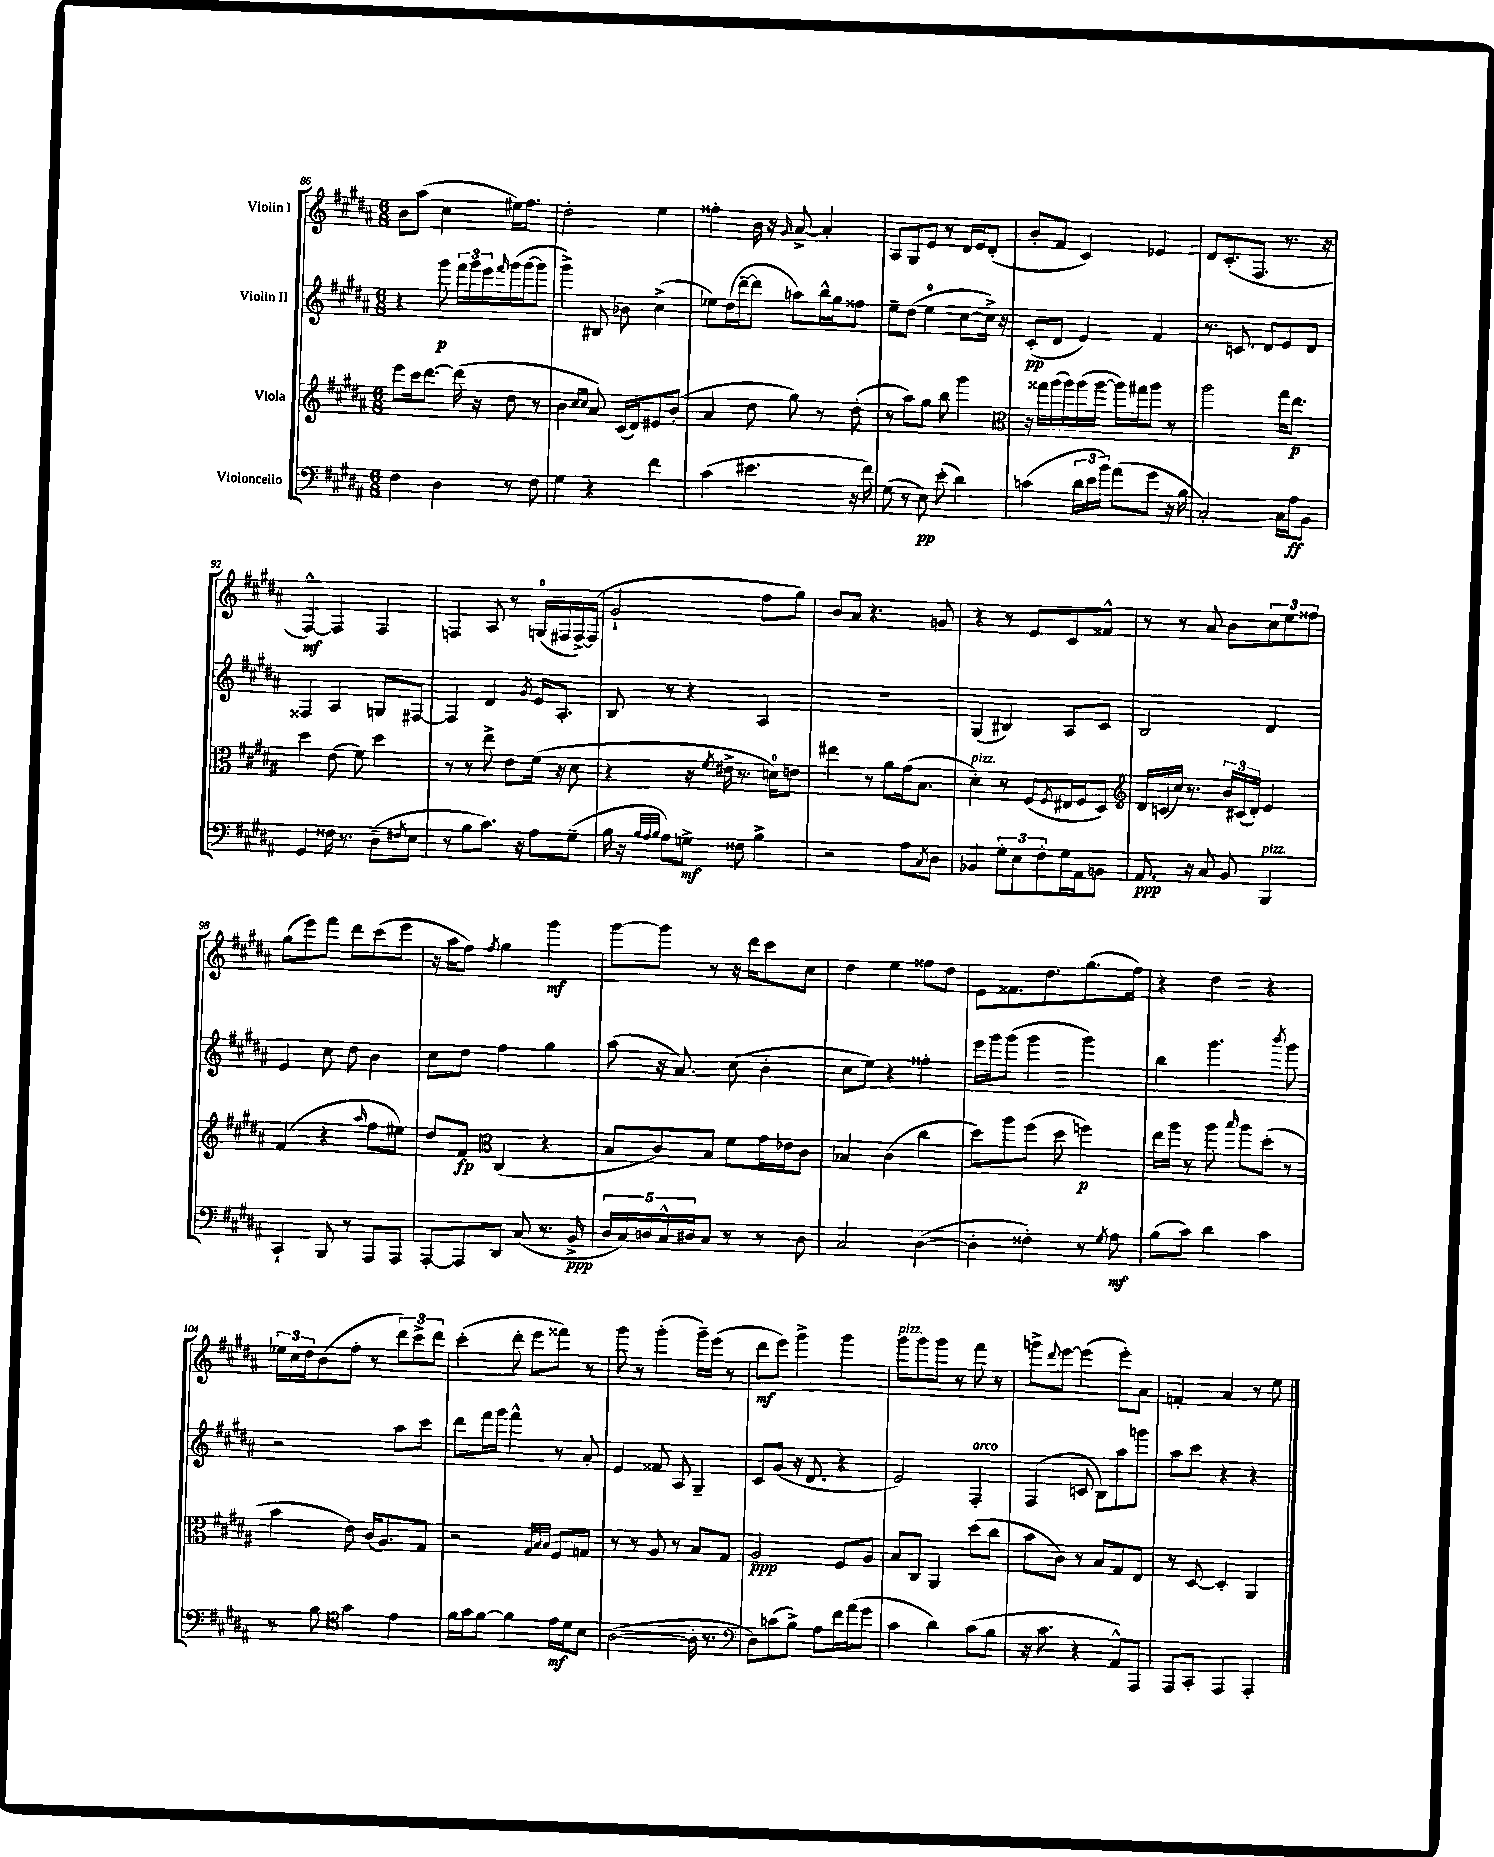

**kern	**kern	**kern	**kern
*staff4	*staff3	*staff2	*staff1
*clefF4	*clefG2	*clefG2	*clefG2
*k[f#c#g#d#a#]	*k[f#c#g#d#a#]	*k[f#c#g#d#a#]	*k[f#c#g#d#a#]
*M6/8	*M6/8	*M6/8	*M6/8
4F#	8eee	4r	8b
.	16ccc#	.	(8aa#
.	[8.ddd#	.	.
4D#	.	8ggg#	4cc#
.	(16ddd#]	24fff#	.
.	.	24ggg#	.
.	16r	.	.
.	.	24eee	.
.	.	16qqfff#	.
8r	8dd#	(16ggg#	16ee#)
.	.	[16ggg#	8.ff#
8F#	8r	8ggg#]	.
=	=	=	=
4G#	4b	4ggg#^)	2dd#'
.	16qqcc#	.	.
.	16qqcc#	.	.
4r	8a#)	8B#	.
.	(16c#	8b-	.
.	16d#)	.	.
4f#	8e#	(4cc#^	4ee
.	(8b'	.	.
=	=	=	=
(4c#	4a#	8ee-)	4ff##'
.	.	(16dd#	.
.	.	[16ddd#~	.
4.e#	8dd#	8ddd#]	16b
.	.	.	16r
.	.	.	16qqg#
.	8gg#)	8aa)	[8a#^
.	8r	16bb^^	4a#']
.	.	16gg#	.
16r	(8dd#'	8ff##	.
16f#)	.	.	.
=	=	=	=
(8G#	8r	8ee~	8A#
8r	8aa#)	(8dd#	8G#
8E)	8gg#	4ee	8e
(8e'	8bb	.	8r
4d#)	4ggg#	[8cc#	16d#
.	.	.	16e
.	.	16cc#^])	(8d#'
.	.	16r	.
=	=	=	=
*	*clefC3	*	*
(4c	16r	(8c#'	8b'
.	16gg##	.	.
.	(16aa#	8d#	8f#
.	16aa#)	.	.
24d#	(16aa#	4e)	4c#)
24e	.	.	.
.	[16aa#	.	.
24b)	.	.	.
(8a#	16aa#])	.	.
.	16gg#	.	.
8g#	8aa#	4f#	4e-
16r	8r	.	.
16B	.	.	.
=	=	=	=
[2C#')	2aa#	8.r	8d#
.	.	.	(8.c#'
.	.	8.c	.
.	.	.	8.F#
.	.	8d#	.
16C#]	16gg#	8e	8.r
16A#	8.ee	.	.
8BB	.	8d#	.
.	.	.	16r
=	=	=	=
4GG#	4dd#	4F##	[4F#^^)
16F##	(8e	4A#	4F#]
8.r	.	.	.
.	8f#)	.	.
(8D#~	4dd#	8G	4F#
8qF#	.	.	.
8E	.	[8F#	.
=	=	=	=
8r	8r	4F#]	4F
8B	8r	.	.
8.c#)	8ee^	4d#	8A#
.	8e	.	8r
16r	.	.	.
.	.	8qg#	.
8A#	(16f#	16e	(16G
.	16r	8.A#'	16F#
(8G#~	8d#	.	[16F#^)
.	.	.	(16F#]
=	=	=	=
16B	4r	8B	2g#`
16r	.	.	.
32qqB	.	.	.
32qqA#	.	.	.
32qqB	.	.	.
8A#)	.	8r	.
8G^	16r	4r	.
.	8qf#	.	.
.	16e#^	.	.
8F##	8.r	.	.
4B^	.	4A#	8ff#
.	16d)	.	.
.	8e	.	8gg#)
=	=	=	=
2r	4ee#	2.r	8b
.	.	.	8a#
.	8r	.	4.r
.	8a#	.	.
8A#	(16g#	.	.
.	8.B	.	.
8qC#	.	.	.
8D#	.	.	8g
=	=	=	=
4BB-	4d#')	(4G#	4r
12G#'	8r	4B#)	8r
12E	.	.	.
.	(8F#	.	8e
12F#'	.	.	.
.	8qF#	.	.
16G#	16E#	8A#	8c#
16AA#	16F#	.	.
8BB	8D#)	8c#	8f##^^
=	=	=	=
*	*clefG2	*	*
8.AA#	16d#	2B	8r
.	(16c	.	.
.	16cc#)	.	8r
16r	8.r	.	.
8C#	.	.	8a#
8BB	24b	.	8b
.	(24c#	.	.
.	24d#')	.	.
4BBB	4e	4d#	12cc#
.	.	.	12ee
.	.	.	12ff##
=	=	=	=
4CC#`	(4f#	4e	(8gg#
.	.	.	8eee)
8BBB	4r	8cc#	8fff#
8r	.	8dd#	8ddd#
.	16qqaa#	.	.
8AAA#	8ff#	4b	(8ccc#
8AAA#	8ee#)	.	8eee
=	=	=	=
[8AAA#'	8dd#	8cc#	16r
.	.	.	16aa#
8AAA#]	8f#	8dd#	8ff#)
*	*clefC3	*	*
.	.	.	8qff#
8DD#	(4C#	4ff#	4gg#
(8C#	.	.	.
8.r	4r	4gg#	4ggg#
16BB^	.	.	.
=	=	=	=
20D#	8B	(8aa#	[8ggg#
20C#)	.	.	.
20D	.	.	.
.	8c#)	16r	8ggg#]
20C#^^	.	.	.
.	.	8.a#)	.
20D#	.	.	.
8C#	8B	.	8r
8r	8f#	(8cc#	16r
.	.	.	16ddd#
8r	16g#	4b'	8ccc#
.	16e-	.	.
8D#	8c#	.	8cc#
=	=	=	=
2C#	4B-	8cc#	4dd#
.	.	8ee)	.
.	(4c#	4r	4ee
([4D#	4cc#	4ff##'	8ff##
.	.	.	8dd#
=	=	=	=
4D#']	8dd#)	16eee	8e
.	.	16ggg#	.
.	8aa#	(8ggg#	8.f##
4F##')	(8ff#	4ggg#	.
.	.	.	8.dd#
.	8dd#	.	.
8r	4ff)	4ggg#)	(8.gg#
8qG#	.	.	.
8A#	.	.	.
.	.	.	16ff#)
=	=	=	=
(8B	16ee	4bb	4r
.	16aa#	.	.
8c#)	8r	.	.
4d#	8aa#	4.ggg#	4dd#
.	16qqbb	.	.
.	8aa#	.	.
4c#	(8dd#'	.	4r
.	.	8qbbb	.
.	8r	8ggg#	.
=	=	=	=
8r	4b	2r	24ee-
.	.	.	24cc#
.	.	.	24dd#
8B	.	.	(8b
*clefC4	*	*	*
4g#	8e)	.	8ff#'
.	(16c#	.	8r
.	8.A#)	.	.
4e	.	8aa#	12ddd#)
.	.	.	12ccc#^
.	8G#	8ccc#	.
.	.	.	12ddd#
=	=	=	=
16f#	2r	8ddd#	(4ccc#'
16g#	.	.	.
[8f#	.	16fff#	.
.	.	16ggg#	.
4f#]	.	4fff#^^	8ddd#'
.	.	.	8eee
.	32qqG#	.	.
.	32qqB	.	.
.	32qqB	.	.
16e	8F#	8r	8fff##)
16d#	.	.	.
8B	8G	8a#'	8r
=	=	=	=
([2A#	8r	4e	8ggg#
.	8r	.	8r
.	8A#	8f##	(4ggg#'
.	8r	8A#	.
16A#']	8B	4G#~	16ggg#~)
8.r	.	.	(16eee
.	8G#	.	8r
=	=	=	=
*clefF4	*	*	*
8D#)	2A#	8c#	8ddd#
(8c	.	(8g#	8eee)
8B^)	.	16r	4ggg#^
.	.	8.d#	.
8A#	.	.	.
16f#	8F#	4r	4ggg#
(16a#	.	.	.
8g#	8A#	.	.
=	=	=	=
4c#	8B	2e)	8ggg#
.	8C#	.	8ggg#
4d#)	4AA#	.	8ggg#
.	.	.	8r
(8c#	(8dd#	4F#'	8fff#
8B	8cc#	.	8r
=	=	=	=
16r	8b	(4F#	8ggg^
8.c#	.	.	.
.	.	.	8qqddd#
.	8c#)	.	[8eee
4r	8r	8c	(4eee]
.	8B	8B)	.
8AA#^^)	8G#	8aa#	8eee')
8AAA#	8E	8ggg	8a#
=	=	=	=
8AAA#	8r	8aa#	4f'
8CC#'	[8D#	8ccc#	.
4AAA#	4D#']	4r	4a#
4AAA#'	4AA#	4r	8r
.	.	.	8ee
==	==	==	==
*-	*-	*-	*-
